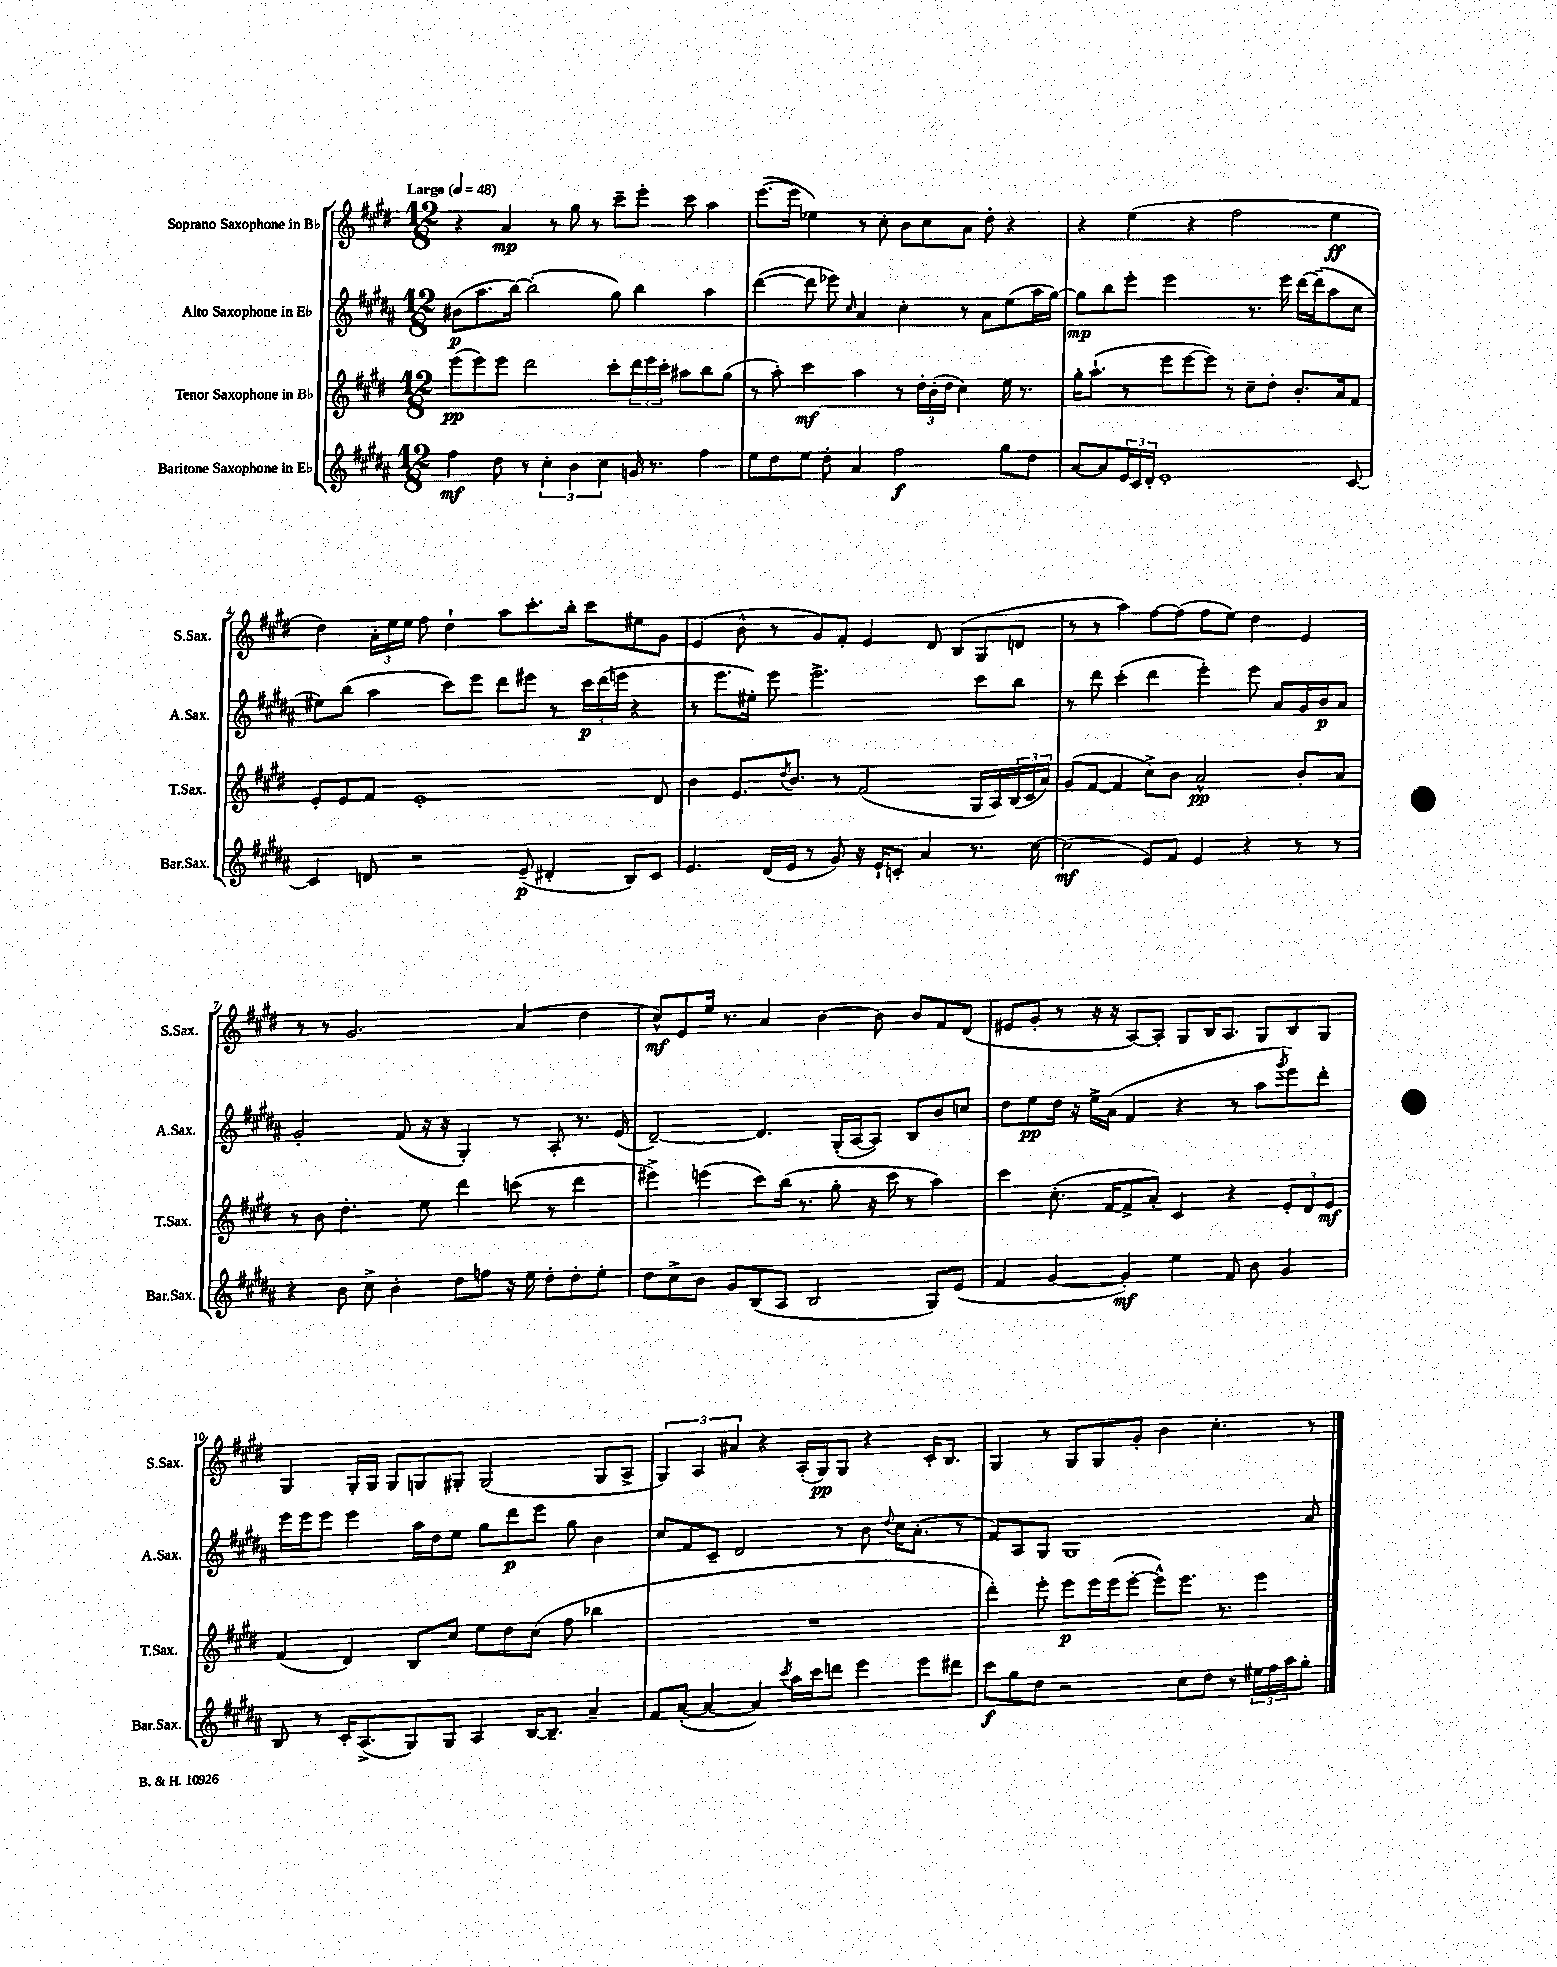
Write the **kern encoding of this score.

**kern	**dynam	**kern	**dynam	**kern	**dynam	**kern	**dynam
*part4	*part4	*part3	*part3	*part2	*part2	*part1	*part1
*staff4	*staff4	*staff3	*staff3	*staff2	*staff2	*staff1	*staff1
*I"Baritone Saxophone in E♭	*	*I"Tenor Saxophone in B♭	*	*I"Alto Saxophone in E♭	*	*I"Soprano Saxophone in B♭	*
*I'Bar.Sax.	*	*I'T.Sax.	*	*I'A.Sax.	*	*I'S.Sax.	*
*clefG2	*	*clefG2	*	*clefG2	*	*clefG2	*
*k[f#c#g#d#a#]	*	*k[f#c#g#d#]	*	*k[f#c#g#d#a#]	*	*k[f#c#g#d#]	*
*M12/8	*	*M12/8	*	*M12/8	*	*M12/8	*
*MM48	*	*MM48	*	*MM48	*	*MM48	*
=1	=1	=1	=1	=1	=1	=1	=1
!	!	!	!	!	!	!LO:TX:a:B:t=Largo	!
4ff#\	mf	(8eee\L	pp	(8b#X\L	p	4r	.
.	.	8eee\)	.	8.aa#\	.	.	.
8dd#\	.	8eee\J	.	.	.	4a/	mp
.	.	.	.	[16bb\Jk)	.	.	.
8r	.	2ddd#\	.	(2bb'\]	.	.	.
6cc#'\	.	.	.	.	.	8r	.
.	.	.	.	.	.	8gg#\	.
6b\	.	.	.	.	.	.	.
.	.	.	.	.	.	8r	.
6cc#\	.	.	.	.	.	.	.
.	.	8ccc#'\L	.	8gg#\)	.	8ccc#~\L	.
16gn/	.	24ddd#\L	.	4bb\	.	8eee'\J	.
.	.	24eee\	.	.	.	.	.
8.r	.	.	.	.	.	.	.
.	.	24ccc#'\JJ	.	.	.	.	.
.	.	8aa#X\L	.	.	.	8ccc#\	.
4ff#\	.	8bb\	.	4aa#\	.	4aa\	.
.	.	(8gg#\J	.	.	.	.	.
=2	=2	=2	=2	=2	=2	=2	=2
8ee\L	.	8r	.	([4ddd#\	.	([8.eee\L	.
8dd#\	.	8aa'\)	.	.	.	.	.
.	.	.	.	.	.	16eee\Jk]	.
8ee\J	.	4ccc#\	mf	8ddd#\]	.	4ee-X\)	.
8dd#'\	.	.	.	8eee-X\)	.	.	.
.	.	.	.	16qqcc#/	.	.	.
4a#/	.	4aa\	.	4a#/	.	8r	.
.	.	.	.	.	.	8cc#'\	.
2ff#\	f	8r	.	4cc#'\	.	8b\L	.
.	.	24dd#'\LL	.	.	.	8cc#\	.
.	.	(24b'\	.	.	.	.	.
.	.	24dd#\JJ	.	.	.	.	.
.	.	4cc#\)	.	8r	.	8a\J	.
.	.	.	.	8a#\L	.	8dd#'\	.
8gg#\L	.	16ee\	.	(8ee\	.	4r	.
.	.	8.r	.	.	.	.	.
8dd#\J	.	.	.	16aa#\L	.	.	.
.	.	.	.	[16gg#\JJ)	.	.	.
=3	=3	=3	=3	=3	=3	=3	=3
[8a#/L	.	16gg#'\KL	.	8gg#\L]	mp	4r	.
.	.	(8.aa`\J	.	.	.	.	.
8a#/]	.	.	.	8bb\	.	.	.
24e/L	.	8r	.	8eee'\J	.	(4ee\	.
24c#/	.	.	.	.	.	.	.
24d#'/JJ	.	.	.	.	.	.	.
1e'	.	8eee\L	.	2eee\	.	.	.
.	.	[8eee\	.	.	.	4r	.
.	.	8eee\J])	.	.	.	.	.
.	.	8r	.	.	.	2ff#\	.
.	.	8cc#~\L	.	8.r	.	.	.
.	.	8dd#'\J	.	.	.	.	.
.	.	.	.	16eee\	.	.	.
.	.	8.b'/L	.	[16ddd#\LL	.	.	.
.	.	.	.	(16ddd#~\J]	.	.	.
.	.	.	.	8aa#\	.	4ee\	ff
.	.	16a/k	.	.	.	.	.
[8c#/	.	8f#/J	.	8cc#\J	.	.	.
!!LO:LB:g=z
=4	=4	=4	=4	=4	=4	=4	=4
4c#/]	.	8e'/L	.	8ee#X\L)	.	4dd#\)	.
.	.	8e/	.	(8bb\J	.	.	.
8dn/	.	8f#/J	.	4aa#\	.	24a'\LL	.
.	.	.	.	.	.	24ee\	.
.	.	.	.	.	.	24ee\JJ	.
2r	.	1e'	.	.	.	8ff#\	.
.	.	.	.	8ccc#\L)	.	4dd#`\	.
.	.	.	.	8eee\J	.	.	.
.	.	.	.	8ddd#\L	.	8aa\L	.
(8e~/	p	.	.	8eee#X\J	.	8.ccc#'\	.
4d#X'/	.	.	.	8r	.	.	.
.	.	.	.	.	.	16bb'\Jk	.
.	.	.	.	24ccc#\LL	p	8ccc#\L	.
.	.	.	.	(24ddd#\	.	.	.
.	.	.	.	24eeen\JJ	.	.	.
8B/L)	.	.	.	4r	.	8ee#X\	.
8c#/J	.	8d#/	.	.	.	8g#\J	.
=5	=5	=5	=5	=5	=5	=5	=5
4.e/	.	4b\	.	8r	.	(4e/	.
.	.	.	.	8.eee\L	.	.	.
.	.	8.e/L	.	.	.	8b^^\	.
.	.	.	.	16ee#X'\Jk)	.	.	.
(16d#/LL	.	.	.	8eee\	.	8r	.
.	.	8qdd#/	.	.	.	.	.
16e/JJ	.	8.b/J	.	.	.	.	.
8r	.	.	.	2.eee^\	.	8g#/L)	.
8g#/)	.	8r	.	.	.	8f#'/J	.
16r	.	(2f#/	.	.	.	4e/	.
16e`/KL	.	.	.	.	.	.	.
8cn'/J	.	.	.	.	.	.	.
4a#/	.	.	.	.	.	8d#/	.
.	.	.	.	.	.	(8B/L	.
8.r	.	16G#/LL	.	8ccc#\L	.	8G#/	.
.	.	16A/)	.	.	.	.	.
.	.	(24B/	.	8bb\J	.	8dn/J	.
.	.	24c#/	.	.	.	.	.
[16cc#\	.	.	.	.	.	.	.
.	.	24a/JJ)	.	.	.	.	.
=6	=6	=6	=6	=6	=6	=6	=6
(2cc#\]	mf	(8g#/L	.	8r	.	8r	.
.	.	[8f#/J	.	8ddd#\	.	8r	.
.	.	4f#/]	.	(4ccc#'\	.	4aa\)	.
8e/L)	.	8cc#^\L)	.	4ddd#\	.	[8ff#\L	.
8f#/J	.	8b\J	.	.	.	(8ff#\J]	.
4e/	.	2a^^/	pp	4eee'\)	.	8ff#\L	.
.	.	.	.	.	.	8ee\J)	.
4r	.	.	.	8eee\	.	4dd#\	.
.	.	.	.	8a#/L	.	.	.
8r	.	8b'/L	.	16g#/L	.	4e/	.
.	.	.	.	16b/J	p	.	.
8r	.	8a/J	.	8a#/J	.	.	.
!!LO:LB:g=z
=7	=7	=7	=7	=7	=7	=7	=7
4r	.	8r	.	2g#'/	.	8r	.
.	.	8b\	.	.	.	8r	.
8b\	.	4.dd#'\	.	.	.	2.g#/	.
8cc#^\	.	.	.	.	.	.	.
4b'\	.	.	.	(8f#/	.	.	.
.	.	8ee\	.	16r	.	.	.
.	.	.	.	16r	.	.	.
8dd#\L	.	4ddd#\	.	4G#'/)	.	.	.
8ffn\J	.	.	.	.	.	.	.
16r	.	(8cccn\	.	8r	.	(4a/	.
16ee\	.	.	.	.	.	.	.
8dd#'\L	.	8r	.	8A#'/	.	.	.
8dd#'\	.	4ddd#\	.	8.r	.	4dd#\	.
8ee'\J	.	.	.	.	.	.	.
.	.	.	.	(16e/	.	.	.
=8	=8	=8	=8	=8	=8	=8	=8
8dd#\L	.	4eee#X^\)	.	[2d#~/)	.	8cc#^^/L)	mf
8cc#^\	.	.	.	.	.	8e/	.
8b\J	.	(4eeen\	.	.	.	16ee/Jk	.
.	.	.	.	.	.	8.r	.
8g#/L	.	.	.	.	.	.	.
(8B/	.	8ccc#\L)	.	4.d#/]	.	4a/	.
8A#/J	.	(16bb\Jk	.	.	.	.	.
.	.	8.r	.	.	.	.	.
2B/	.	.	.	.	.	[4b\	.
.	.	8gg#'\	.	(16G#'/LL	.	.	.
.	.	.	.	[16A#/J	.	.	.
.	.	16r	.	8A#/J])	.	8b\]	.
.	.	16ccc#\	.	.	.	.	.
.	.	8r	.	8B/L	.	8b/L	.
8G#/L)	.	4aa\)	.	8b/	.	8f#/	.
(8e/J	.	.	.	8ccn/J	.	(8d#/J	.
=9	=9	=9	=9	=9	=9	=9	=9
4f#/	.	4ccc#\	.	8dd#\L	.	8e#X/L	.
.	.	.	.	8ee\	pp	8g#'/J	.
[4g#/	.	(8.cc#'\	.	16dd#\Jk	.	8r	.
.	.	.	.	16r	.	.	.
.	.	.	.	16ee^\LL	.	16r	.
.	.	[16f#/KL	.	(16a#\JJ	.	16r	.
4g#'/])	mf	8f#^/]	.	4f#/	.	[8A/L)	.
.	.	8a'/J)	.	.	.	8A'/J]	.
4ee\	.	4c#/	.	4r	.	8G#/L	.
.	.	.	.	.	.	16B/K	.
.	.	.	.	.	.	8.A/J	.
8f#/	.	4r	.	8r	.	.	.
8b\	.	.	.	8aa#\L	.	8G#/L	.
.	.	.	.	8qggg#/	.	.	.
4g#/	.	12e'/L	.	8eee\)	.	8B/	.
.	.	12d#/	.	.	.	.	.
.	.	.	.	8ddd#'\J	.	8G#/J	.
.	.	12e/J	mf	.	.	.	.
!!LO:LB:g=z
=10	=10	=10	=10	=10	=10	=10	=10
8B/	.	(4f#/	.	16eee\LL	.	4G#/	.
.	.	.	.	16eee\J	.	.	.
8r	.	.	.	8eee\J	.	.	.
16c#'/KL	.	4d#/)	.	4eee\	.	16G#'/LL	.
(8.A#^/	.	.	.	.	.	16G#/JJ	.
.	.	.	.	.	.	8G#/L	.
8G#/)	.	8B/L	.	16aa#\LL	.	8Gn/	.
.	.	.	.	16dd#\J	.	.	.
8G#/J	.	8cc#/J	.	8ee\J	.	8G#X'/J	.
4A#/	.	8ee\L	.	8gg#\L	.	(2G#/	.
.	.	8dd#\	.	8ddd#\	p	.	.
[16B/KL	.	(8cc#\J	.	8eee\J	.	.	.
8.B~/J]	.	.	.	.	.	.	.
.	.	8ff#\	.	8gg#\	.	.	.
4a#~/	.	4bb-X\	.	4b\	.	8G#/L	.
.	.	.	.	.	.	8A^/J	.
=11	=11	=11	=11	=11	=11	=11	=11
8f#/L	.	1.r	.	8cc#/L	.	6G#/)	.
([8a#'/J	.	.	.	8f#/	.	.	.
.	.	.	.	.	.	6A/	.
4a#/_	.	.	.	8c#~/J	.	.	.
.	.	.	.	.	.	6a#X/	.
.	.	.	.	2d#/	.	.	.
4a#/])	.	.	.	.	.	4r	.
8qccc#/	.	.	.	.	.	.	.
16aa#\LL	.	.	.	.	.	(16A'/LL	.
16ccc#\J	.	.	.	.	.	16G#/J)	pp
8dddn\J	.	.	.	8r	.	8G#/J	.
4eee\	.	.	.	8b\	.	4r	.
.	.	.	.	8qqdd#/	.	.	.
.	.	.	.	16cc#\KL	.	.	.
.	.	.	.	(8.a#'\J	.	.	.
8eee\L	.	.	.	.	.	16c#'/KL	.
.	.	.	.	.	.	8.B/J	.
8ddd#X\J	.	.	.	8r	.	.	.
=12	=12	=12	=12	=12	=12	=12	=12
8ccc#\L	f	4ddd#'\)	.	8f#/L)	.	4G#/	.
8gg#\	.	.	.	8A#/	.	.	.
8dd#\J	.	8eee'\	.	8G#/J	.	8r	.
2r	.	8eee\L	p	1G#	.	8G#/L	.
.	.	16eee\L	.	.	.	8G#/	.
.	.	(16eee\J	.	.	.	.	.
.	.	[8eee'\J	.	.	.	8g#'/J	.
.	.	8eee^^\L])	.	.	.	4b\	.
8cc#\L	.	8.eee\J	.	.	.	.	.
8dd#\J	.	.	.	.	.	4.cc#'\	.
.	.	8.r	.	.	.	.	.
8r	.	.	.	.	.	.	.
24ee#X\LL	.	4eee\	.	.	.	.	.
24ff#\	.	.	.	.	.	.	.
24aa#\J	.	.	.	.	.	.	.
8gg#'\J	.	.	.	8a#/	.	8r	.
==	==	==	==	==	==	==	==
*-	*-	*-	*-	*-	*-	*-	*-
